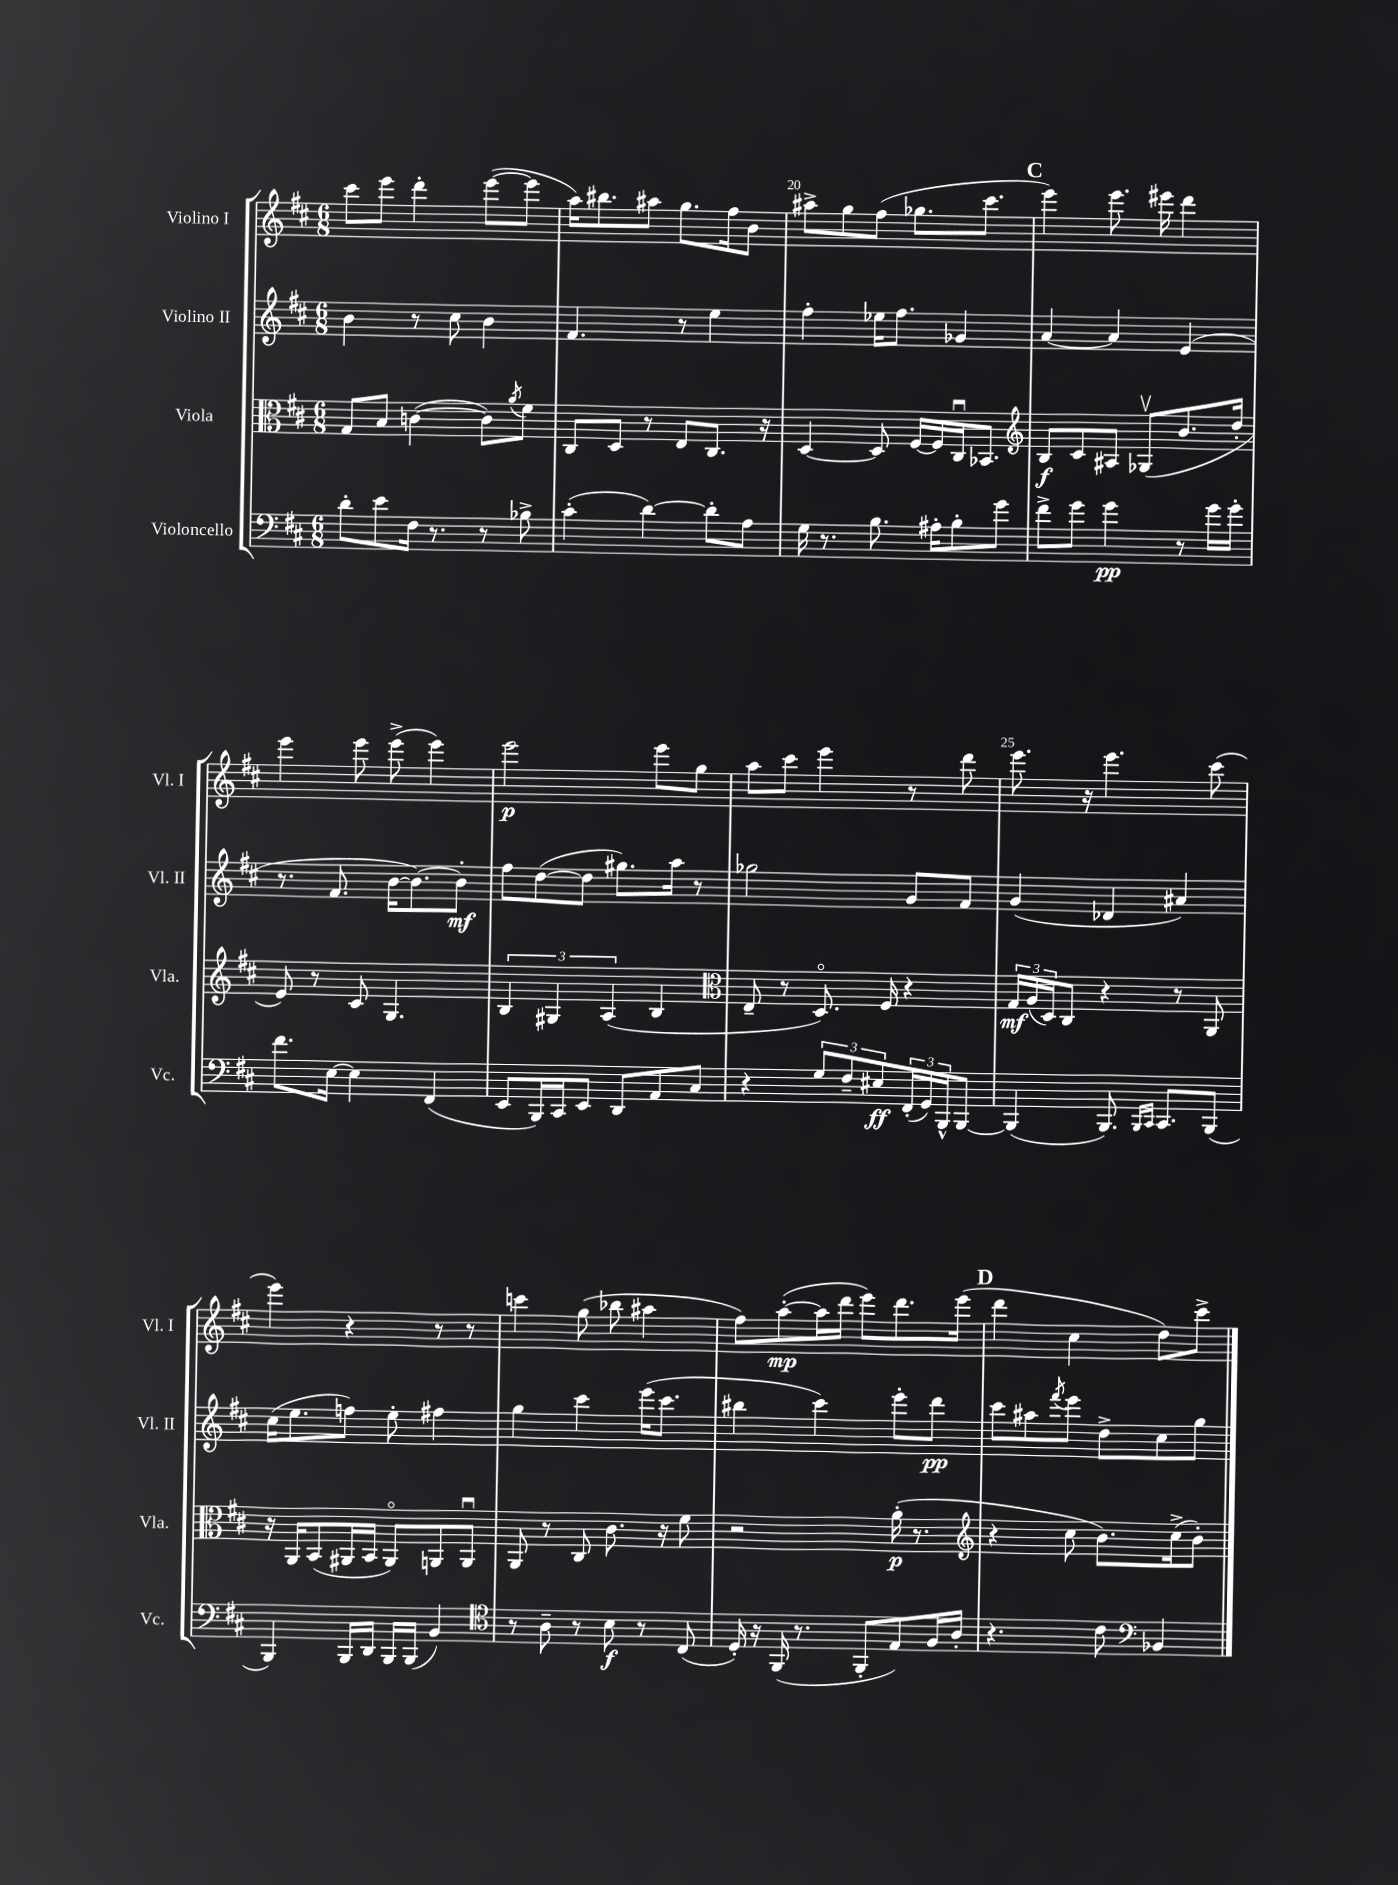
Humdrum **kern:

**kern	**dynam	**kern	**dynam	**kern	**dynam	**kern	**dynam
*part4	*part4	*part3	*part3	*part2	*part2	*part1	*part1
*staff4	*staff4	*staff3	*staff3	*staff2	*staff2	*staff1	*staff1
*I"Violoncello	*	*I"Viola	*	*I"Violino II	*	*I"Violino I	*
*I'Vc.	*	*I'Vla.	*	*I'Vl. II	*	*I'Vl. I	*
*clefF4	*	*clefC3	*	*clefG2	*	*clefG2	*
*k[f#c#]	*	*k[f#c#]	*	*k[f#c#]	*	*k[f#c#]	*
*M6/8	*	*M6/8	*	*M6/8	*	*M6/8	*
=18	=18	=18	=18	=18	=18	=18	=18
8d'\L	.	8G/L	.	4b\	.	8ccc#\L	.
8e\	.	8B/J	.	.	.	8eee\J	.
16F#\Jk	.	([4cn\	.	8r	.	4ddd'\	.
8.r	.	.	.	.	.	.	.
.	.	.	.	8cc#\	.	.	.
8r	.	8c\L])	.	4b\	.	([8eee\L	.
.	.	8qa/	.	.	.	.	.
8B-X^\	.	8f#\J	.	.	.	8eee\J]	.
=19	=19	=19	=19	=19	=19	=19	=19
(4c#'\	.	8C#/L	.	4.f#/	.	16aa\KL)	.
.	.	.	.	.	.	8.bb#X\	.
.	.	8D/J	.	.	.	.	.
[4d\)	.	8r	.	.	.	8aa#X\J	.
.	.	8E/L	.	8r	.	8.gg\L	.
8d'\L]	.	8.C#/J	.	4ee\	.	.	.
.	.	.	.	.	.	16ff#\k	.
8A\J	.	.	.	.	.	8b\J	.
.	.	16r	.	.	.	.	.
=20	=20	=20	=20	=20	=20	=20	=20
16G\	.	[4D/	.	4ff#'\	.	8aa#X^\L	.
8.r	.	.	.	.	.	.	.
.	.	.	.	.	.	8gg\	.
8.B\	.	8D/]	.	16ee-X\KL	.	(8ff#\J	.
.	.	.	.	8.ff#\J	.	.	.
.	.	[16F#/LL	.	.	.	8.gg-X\L	.
16A#X'\KL	.	16F#/]	.	.	.	.	.
8B'\	.	16C#u/J	.	4g-X/	.	.	.
.	.	8.BB-X/J	.	.	.	8.ccc#\J	.
8g\J	.	.	.	.	.	.	.
!!LO:REH:place=s1:t=C
=21	=21	=21	=21	=21	=21	=21	=21
*	*	*clefG2	*	*	*	*	*
8f#^\L	.	8B/L	f	[4a/	.	4eee\)	.
8g\J	.	8c#/	.	.	.	.	.
4g\	pp	8A#X/J	.	4a/]	.	8.eee\	.
.	.	(8G-Xv/L	.	.	.	.	.
.	.	.	.	.	.	16eee#X\	.
8r	.	8.b/	.	(4e/	.	4ddd\	.
16g\LL	.	.	.	.	.	.	.
16g'\JJ	.	16dd'/Jk	.	.	.	.	.
!!LO:LB:g=z
=22	=22	=22	=22	=22	=22	=22	=22
8.f#\L	.	8e/)	.	8.r	.	4eee\	.
.	.	8r	.	.	.	.	.
[16E\Jk	.	.	.	8.f#/	.	.	.
4E\]	.	8c#/	.	.	.	8eee\	.
.	.	4.G/	.	[16b\KL	.	(8eee^\	.
.	.	.	.	8.b\_)	.	.	.
(4FF#/	.	.	.	.	.	4eee\)	.
.	.	.	.	8b'\J]	mf	.	.
=23	=23	=23	=23	=23	=23	=23	=23
8EE/L	.	6B/	.	8ff#\L	.	2eee\	p
16BBB/L)	.	.	.	([8dd\	.	.	.
.	.	6G#X/	.	.	.	.	.
16CC#/J	.	.	.	.	.	.	.
8EE/J	.	.	.	8dd\J]	.	.	.
.	.	(6A/	.	.	.	.	.
8DD/L	.	.	.	8.gg#X\L)	.	.	.
8AA/	.	4B/	.	.	.	8eee\L	.
.	.	.	.	16aa\Jk	.	.	.
8C#/J	.	.	.	8r	.	8gg\J	.
=24	=24	=24	=24	=24	=24	=24	=24
*	*	*clefC3	*	*	*	*	*
4r	.	8E~/	.	2gg-X\	.	8aa\L	.
.	.	8r	.	.	.	8ccc#\J	.
12G/L	.	8.D/)	.	.	.	4eee\	.
12F#~/	.	.	.	.	.	.	.
12E#X/	ff	.	.	.	.	.	.
.	.	16F#/	.	.	.	.	.
(24FF#'/L	.	4r	.	8g/L	.	8r	.
24GG/)	.	.	.	.	.	.	.
24BBB^^/J	.	.	.	.	.	.	.
[8BBB/J	.	.	.	8f#/J	.	8ddd\	.
=25	=25	=25	=25	=25	=25	=25	=25
(4BBB/]	.	24G/LL	mf	(4g/	.	8.eee\	.
.	.	(24A/	.	.	.	.	.
.	.	24D/J)	.	.	.	.	.
.	.	8C#/J	.	.	.	.	.
.	.	.	.	.	.	16r	.
8.BBB/)	.	4r	.	4d-X/	.	4.eee\	.
16qqBBB/LL	.	.	.	.	.	.	.
16qqCC#/JJ	.	.	.	.	.	.	.
8.CC#/L	.	.	.	.	.	.	.
.	.	8r	.	4a#X/)	.	.	.
(8BBB/J	.	8AA/	.	.	.	(8ccc#\	.
!!LO:LB:g=z
=26	=26	=26	=26	=26	=26	=26	=26
4BBB/)	.	16r	.	(16cc#\KL	.	4eee\)	.
.	.	16AA/KL	.	8.ee\	.	.	.
.	.	(8BB/	.	.	.	.	.
16BBB/LL	.	16AA#X/L	.	8ffn\J)	.	4r	.
16DD/JJ	.	16BB/JJ	.	.	.	.	.
16BBB/LL	.	8AA#/L)	.	8ee'\	.	.	.
(16BBB/JJ	.	.	.	.	.	.	.
4BB/)	.	8AAn/	.	4ff#X\	.	8r	.
.	.	8AAu/J	.	.	.	8r	.
=27	=27	=27	=27	=27	=27	=27	=27
*clefC4	*	*	*	*	*	*	*
8r	.	8AA/	.	4gg\	.	4cccn\	.
8A~\	.	8r	.	.	.	.	.
8r	.	8C#/	.	4ccc#\	.	(8gg\	.
8B\	f	8.c#\	.	.	.	8bb-X\	.
8r	.	.	.	(16eee\KL	.	4aa#X\	.
.	.	16r	.	8.ccc#\J	.	.	.
(8C#/	.	8f#\	.	.	.	.	.
=28	=28	=28	=28	=28	=28	=28	=28
16D'/)	.	2r	.	4bb#X\	.	8ff#\L)	.
16r	.	.	.	.	.	.	.
(16FF#/	.	.	.	.	.	([8aa'\	mp
8.r	.	.	.	.	.	.	.
.	.	.	.	4ccc#\)	.	16aa\L]	.
.	.	.	.	.	.	16ddd\JJ	.
8FF#'/L	.	.	.	.	.	8eee\L)	.
8E/)	.	(16a'\	p	8eee'\L	.	8.ddd\	.
.	.	8.r	.	.	.	.	.
16F#/L	.	.	.	8ddd\J	pp	.	.
16A'/JJ	.	.	.	.	.	(16eee\Jk	.
!!LO:REH:place=s1:t=D
=29	=29	=29	=29	=29	=29	=29	=29
*	*	*clefG2	*	*	*	*	*
4.r	.	4r	.	8ccc#\L	.	4ddd\	.
.	.	.	.	8aa#X\	.	.	.
.	.	.	.	8qfff#/	.	.	.
.	.	8cc#\	.	8eee\J	.	4cc#\	.
8c#\	.	8.b\L)	.	8dd^\L	.	.	.
*clefF4	*	*	*	*	*	*	*
4BB-X/	.	.	.	8cc#\	.	8dd\L)	.
.	.	(16cc#^\k	.	.	.	.	.
.	.	8b'\J)	.	8gg\J	.	8ccc#^\J	.
==	==	==	==	==	==	==	==
*-	*-	*-	*-	*-	*-	*-	*-
